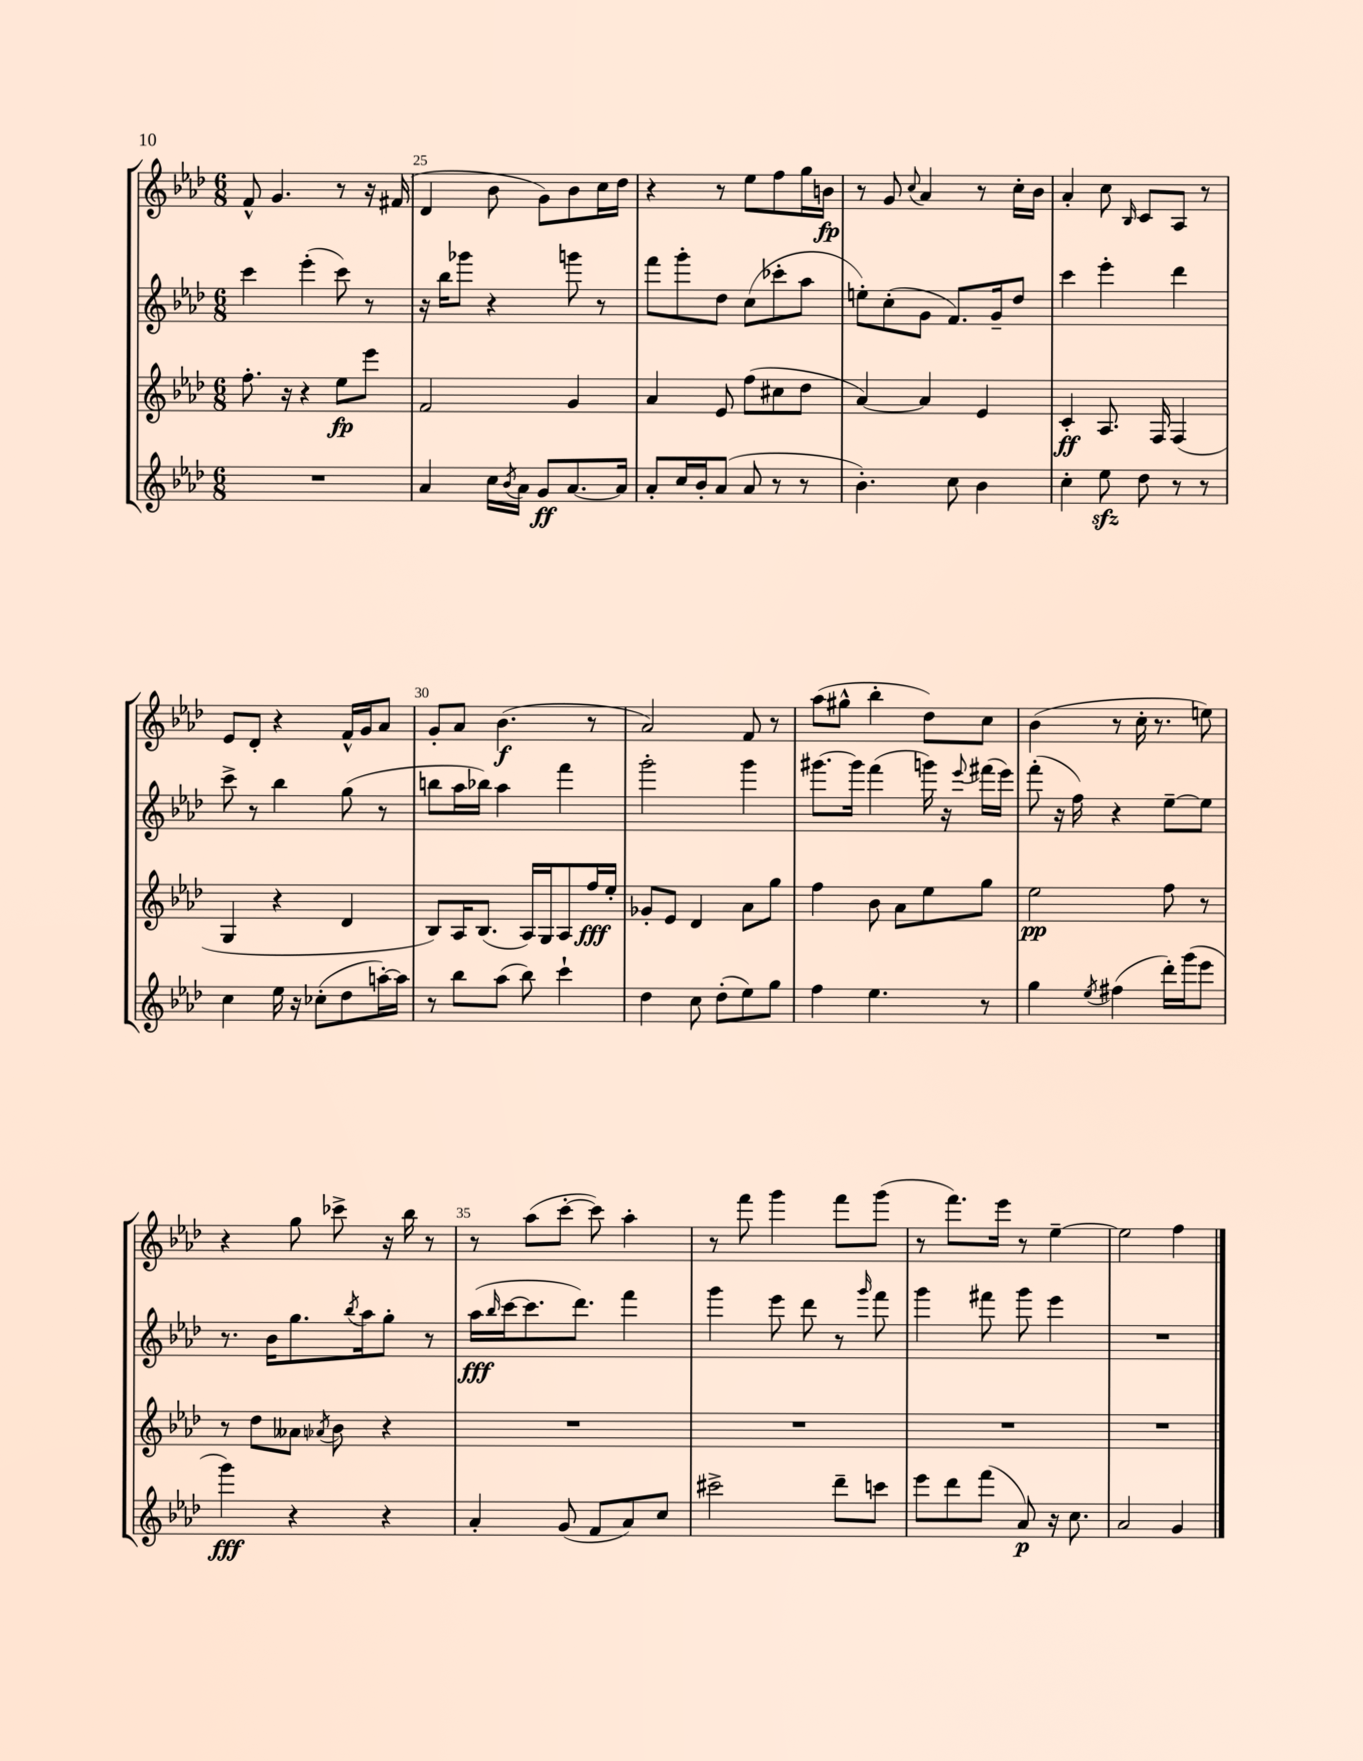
<<
\new StaffGroup <<
\new Staff = "s0" {
    \clef treble \key aes \major \numericTimeSignature \time 6/8
    f'8-^ g'4. r8 r16 fis'16( |
    des'4 bes'8 g'8) bes'8 c''16 des''16 |
    r4 r8 ees''8 f''8 g''16 b'16\fp |
    r8 g'8 \appoggiatura { c''8 } aes'4 r8 c''16-. bes'16 |
    aes'4-. c''8 \grace { bes16 } c'8 aes8 r8 |
    ees'8 des'8-. r4 f'16-^ g'16 aes'8 |
    g'8-. aes'8 bes'4.\f( r8 |
    aes'2) f'8 r8 |
    aes''8( gis''8-^ bes''4-. des''8) c''8 |
    bes'4( r8 c''16-. r8. e''8) |
    r4 g''8 ces'''8-> r16 bes''16 r8 |
    r8 aes''8( c'''8~-. c'''8) aes''4-. |
    r8 f'''8 g'''4 f'''8 g'''8( |
    r8 f'''8.) ees'''16 r8 ees''4~-- |
    ees''2 f''4 \bar "|." |
}
\new Staff = "s1" {
    \clef treble \key aes \major \numericTimeSignature \time 6/8
    c'''4 ees'''4-.( c'''8) r8 |
    r16 bes''16 ges'''8 r4 g'''8 r8 |
    f'''8 g'''8-. des''8 c''8( ces'''8-. aes''8 |
    e''8-.) c''8-.( g'8 f'8.) g'16-- des''8 |
    c'''4 ees'''4-. des'''4 |
    c'''8-> r8 bes''4 g''8( r8 |
    b''8 aes''16 bes''16) aes''4 f'''4 |
    g'''2-. g'''4 |
    gis'''8.~ gis'''16 f'''4( g'''16) r16 \appoggiatura { ees'''8 } fis'''16( ees'''16) |
    f'''8-.( r16 f''16) r4 ees''8~-- ees''8 |
    r8. bes'16 g''8. \acciaccatura { bes''8 } aes''16 g''8-. r8 |
    aes''16\fff( \grace { bes''16 } c'''16~ c'''8. des'''8.) f'''4 |
    g'''4 ees'''8 des'''8 r8 \grace { g'''16 } f'''8 |
    g'''4 fis'''8 g'''8 ees'''4 |
    R2. \bar "|." |
}
\new Staff = "s2" {
    \clef treble \key aes \major \numericTimeSignature \time 6/8
    f''8.-. r16 r4 ees''8\fp ees'''8 |
    f'2 g'4 |
    aes'4 ees'8 f''8( cis''8 des''8 |
    aes'4~) aes'4 ees'4 |
    c'4-.\ff aes8. f16 f4( |
    g4 r4 des'4 |
    bes8) aes16 bes8.( aes16) g16 aes8 f''16\fff ees''16-. |
    ges'8-. ees'8 des'4 aes'8 g''8 |
    f''4 bes'8 aes'8 ees''8 g''8 |
    ees''2\pp f''8 r8 |
    r8 des''8 aeses'8 \acciaccatura { aes'8 } bes'8 r4 |
    R2. |
    R2. |
    R2. |
    R2. \bar "|." |
}
\new Staff = "s3" {
    \clef treble \key aes \major \numericTimeSignature \time 6/8
    R2. |
    aes'4 c''16 \acciaccatura { bes'8 } aes'16 g'8\ff aes'8.~ aes'16 |
    aes'8-. c''16 bes'16-. aes'8( aes'8 r8 r8 |
    bes'4.-.) c''8 bes'4 |
    c''4-. ees''8\sfz des''8 r8 r8 |
    c''4 ees''16 r16 ces''8-.( des''8 a''16~-.) a''16 |
    r8 bes''8 aes''8( bes''8) c'''4-! |
    des''4 c''8 des''8-.( ees''8) g''8 |
    f''4 ees''4. r8 |
    g''4 \acciaccatura { ees''8 } fis''4( des'''16-.) g'''16( ees'''8 |
    g'''4\fff) r4 r4 |
    aes'4-. g'8( f'8 aes'8) c''8 |
    cis'''2-> des'''8-- c'''8 |
    ees'''8 des'''8 f'''8( aes'8\p) r16 c''8. |
    aes'2 g'4 \bar "|." |
}
>>
>>
\layout { \context { \Score currentBarNumber = #24 \override BarNumber.break-visibility = ##(#f #t #t) barNumberVisibility = #(every-nth-bar-number-visible 5) } }
